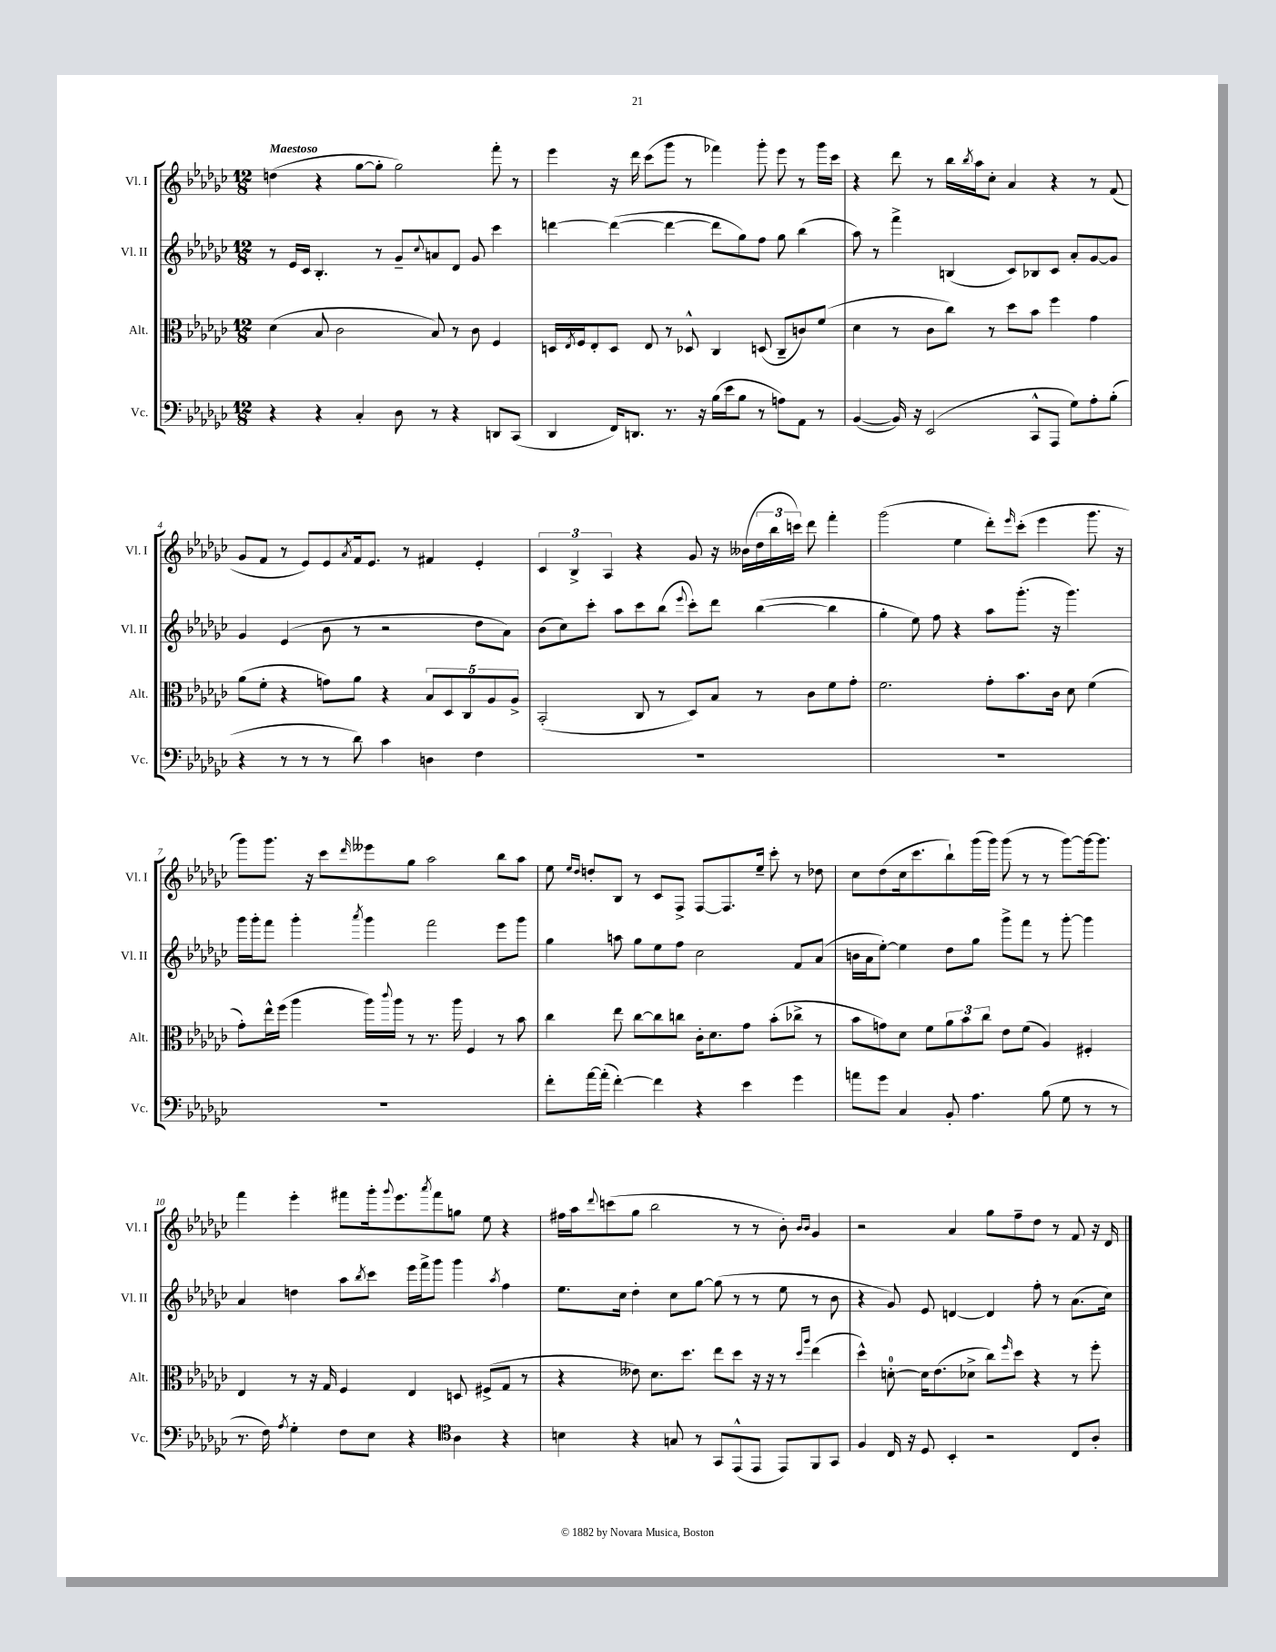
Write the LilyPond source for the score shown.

<<
\new StaffGroup <<
\new Staff = "s0" \with { instrumentName = "Vl. I" shortInstrumentName = "Vl. I" } {
    \clef treble \key ges \major \numericTimeSignature \time 12/8 \tempo "Maestoso"
    d''4( r4 ges''8~ ges''8-. ges''2) f'''8-. r8 |
    ees'''4 r16 des'''16 ces'''8( ges'''8 r8 fes'''4) ges'''8-. ees'''8 r8 ges'''16 ces'''16 |
    r4 des'''8 r8 bes''16 \acciaccatura { bes''8 } aes''16 ces''8-. aes'4 r4 r8 f'8( |
    ges'8 f'8 r8 ees'8) ees'8 \acciaccatura { aes'8 } f'16 ees'8. r8 fis'4 ees'4-. |
    \tuplet 3/2 { ces'4 bes4-> aes4 } r4 ges'8 r16 beses'16( \tuplet 3/2 { des''16 bes''16 c'''16) } des'''8 f'''4-. |
    ges'''2( ees''4 des'''8-.) \grace { ees'''16 } ces'''8-.( ees'''4 ges'''8. r16 |
    ges'''8) ges'''8. r16 ces'''8 \grace { des'''16 } eeses'''8 ges''8 aes''2 bes''8 aes''8 |
    ees''8 \grace { ees''16 des''16 } d''8-. bes8 r8 ces'8 f8-> f8~ f8. ees''16-- ces'''8-. r8 des''8 |
    ces''8 des''8( ces''16 ces'''8. bes''8-!) ges'''16( ges'''16) ges'''8( r8 r8 ges'''8~) ges'''16~ ges'''8. |
    f'''4 ees'''4-. fis'''8 ges'''16-. \appoggiatura { ges'''8 } ees'''8. \acciaccatura { aes'''8 } fis'''8 g''8 ees''8 r4 |
    fis''16 aes''16 \appoggiatura { des'''8 } c'''8( ges''8 bes''2 r8 r8 bes'8-.) \grace { bes'16 bes'16 } ges'4 |
    r2 aes'4 ges''8 f''8-- des''8 r8 f'8 r16 des'16 \bar "|." |
}
\new Staff = "s1" \with { instrumentName = "Vl. II" shortInstrumentName = "Vl. II" } {
    \clef treble \key ges \major \numericTimeSignature \time 12/8
    r8 ees'16 ces'16 bes4.-. r8 ges'8-- \appoggiatura { ces''8 } a'8 des'8 ges'8 ces'''4 |
    d'''4~ d'''4~( d'''4~ d'''8 ges''8) f''8 ges''8 bes''4( |
    aes''8) r8 f'''4-> b4( ces'8) bes8 ces'8 aes'8-. ges'8~ ges'8 |
    ges'4 ees'4( bes'8 r8 r2 des''8 aes'8) |
    bes'8( ces''8) ces'''8-. aes''8 ces'''8 bes''8( \appoggiatura { ees'''8 } ces'''8-.) des'''8 bes''4~( bes''4 |
    ges''4-. ees''8) f''8 r4 aes''8 ges'''8.-.( r16 ges'''4.) |
    ges'''16 ges'''16-. f'''8 ges'''4-. \acciaccatura { aes'''8 } ges'''4 f'''2 ees'''8 ges'''8 |
    ges''4 a''8 ges''8 ees''8 f''8 ces''2 f'8 aes'8( |
    b'16 aes'16 ees''8~-.) ees''4 des''8 ges''8 ges'''8-> f'''8 r8 ges'''8~-. ges'''4 |
    aes'4 d''4 aes''8 \acciaccatura { bes''8 } ces'''8 ees'''16 f'''16-> ges'''8 ges'''4 \acciaccatura { aes''8 } f''4 |
    ees''8. ces''16 des''4-. ces''8 ges''8~ ges''8( r8 r8 ees''8 r8 bes'8 |
    r4 ges'8) ees'8 d'4~ d'4 f''8-. r8 aes'8.( ces''16) \bar "|." |
}
\new Staff = "s2" \with { instrumentName = "Alt." shortInstrumentName = "Alt." } {
    \clef alto \key ges \major \numericTimeSignature \time 12/8
    des'4( bes8 ces'2 bes8) r8 ces'8 f4 |
    d16 \acciaccatura { ees8 } f16 ees8-. d8 ees8 r8 des8-^ ces4 d8( ces8-- c'8) f'8( |
    des'4 r8 ces'8 ces''8) r8 des''8 bes'8 f''4 ges'4 |
    aes'8( f'8-. r4 g'8) aes'8 r4 \tuplet 5/4 { bes8 des8 ces8 aes8 aes8-> } |
    bes,2-.( ces8 r8 des8) bes8 r8 ces'8 f'8 ges'8-. |
    f'2. ges'8-. bes'8. ces'16 des'8 f'4( |
    ges'8-.) ees''16-^ f''16( aes''4 aes''16) \appoggiatura { ces'''8 } aes''16 r8 r8. aes''16 f4 r8 bes'8 |
    ces''4 ees''8 ces''8~ ces''8 c''8 ces'16-. des'8. ges'8 bes'8-.( ces''8-> r8 |
    bes'8 g'8) des'8 f'8 \tuplet 3/2 { aes'8 bes'8 ces''8 } ees'8 f'8( aes4) fis4-. |
    ees4 r8 r16 ges16 f4 ees4 d8 fis8->( ges8 r8 |
    r4 eeses'8) des'8. des''8. ees''8 des''8 r16 r16 r8 \grace { des''16 aes''16 } ees''4( |
    des''4-^) d'8-0~-. d'16 ees'8.( des'8-> ces''8) \grace { f''16 } des''8 r4 r8 f''8-. \bar "|." |
}
\new Staff = "s3" \with { instrumentName = "Vc." shortInstrumentName = "Vc." } {
    \clef bass \key ges \major \numericTimeSignature \time 12/8
    r4 r4 ces4-. des8 r8 r4 d,8 ces,8( |
    des,4 f,16) d,8. r8. r16 bes16( ees'16 bes8 r8 a8) aes,8 r8 |
    bes,4~( bes,16) r16 ees,2( ces,8-^ aes,,8 ges8) aes8-. bes8-.( |
    r4 r8 r8 r8 des'8) ces'4 d4 f4 |
    R1. |
    R1. |
    R1. |
    f'8-. aes'16~ aes'16-.( f'4~-.) f'4 r4 ees'4 ges'4 |
    a'8 ges'8 ces4 bes,8-. aes4. bes8( ges8 r8 r8 |
    r8. f16) \acciaccatura { aes8 } ges4-. f8 ees8 r4 \clef tenor aes4 r4 |
    b4 r4 g8 r8 ges,8 ees,8-^( ees,8 ees,8) f,8 ges,8 |
    f4 ces16 r16 des8 bes,4-. r2 ces8 aes8-. \bar "|." |
}
>>
>>
